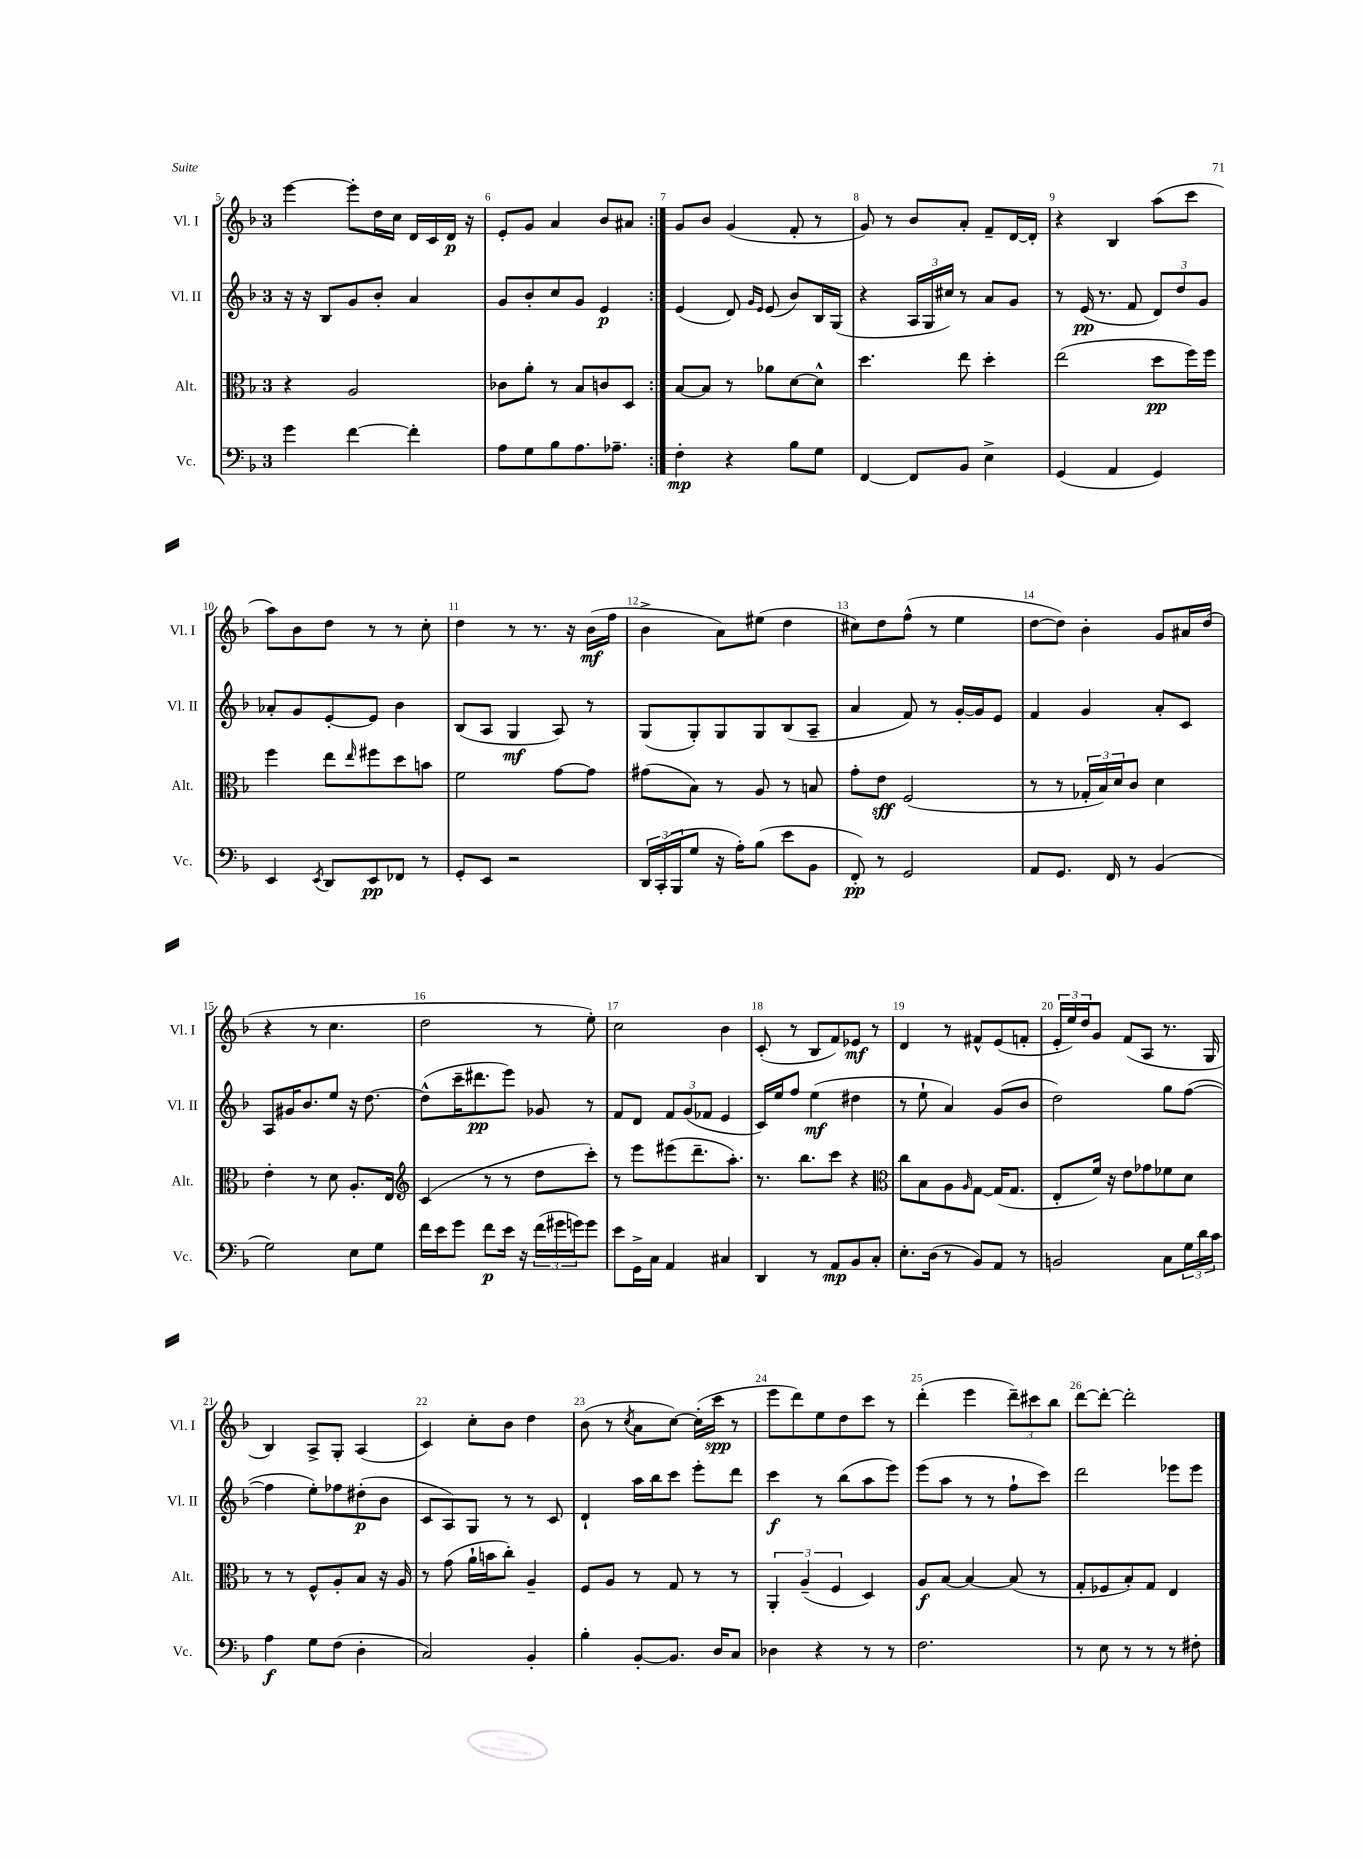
<<
\new StaffGroup <<
\new Staff = "s0" \with { instrumentName = "Vl. I" shortInstrumentName = "Vl. I" } {
    \clef treble \key f \major \once \override Staff.TimeSignature.style = #'single-digit \time 3/4
    \repeat volta 2 { e'''4~ e'''8-. d''16 c''16 d'16 c'16 d'16\p r16 |
    e'8-. g'8 a'4 bes'8 ais'8 | }
    g'8 bes'8 g'4( f'8-. r8 |
    g'8) r8 bes'8 a'8-. f'8-- d'16~ d'16-. |
    r4 bes4 a''8( c'''8 |
    a''8) bes'8 d''8 r8 r8 c''8-. |
    d''4 r8 r8. r16 bes'16\mf( f''16 |
    bes'4-> a'8) eis''8( d''4 |
    cis''8) d''8 f''8-^( r8 e''4 |
    d''8~ d''8) bes'4-. g'8 ais'16 d''16( |
    r4 r8 c''4. |
    d''2 r8 e''8-.) |
    c''2 bes'4 |
    c'8-.( r8 bes8 f'8) ees'8\mf r8 |
    d'4 r8 fis'8-^ e'8( f'8-. |
    \tuplet 3/2 { e'16-. e''16) d''16 } g'8 f'8( a8 r8. g16 |
    bes4) a8-> g8-. a4( |
    c'4) c''8-. bes'8 d''4 |
    bes'8( r8 \acciaccatura { c''8 } a'8 c''8~) c''16-.( c'''16\spp r8 |
    e'''8 d'''8) e''8 d''8 c'''8 r8 |
    d'''4-.( e'''4 \tuplet 3/2 { d'''8--) cis'''8 bes''8 } |
    d'''8~ d'''8~-. d'''2-. \bar "|." |
}
\new Staff = "s1" \with { instrumentName = "Vl. II" shortInstrumentName = "Vl. II" } {
    \clef treble \key f \major \once \override Staff.TimeSignature.style = #'single-digit \time 3/4
    \repeat volta 2 { r16 r16 bes8 g'8 bes'8-. a'4 |
    g'8 bes'8-. c''8 g'8 e'4\p | }
    e'4( d'8) \grace { g'16 e'16 } e'8( bes'8) bes16 g16( |
    r4 \tuplet 3/2 { a16 g16 cis''16) } r8 a'8 g'8 |
    r8 e'16\pp( r8. f'8 \tuplet 3/2 { d'8) d''8 g'8 } |
    aes'8-. g'8 e'8~-. e'8 bes'4 |
    bes8( a8 g4\mf a8) r8 |
    g8( g8-.) g8 g8 bes8( a8-- |
    a'4 f'8) r8 g'16~-. g'16 e'8 |
    f'4 g'4 a'8-. c'8 |
    a8 gis'16 bes'8. e''8 r16 d''8.~ |
    d''8-^( c'''16-- dis'''8.\pp e'''8) ges'8 r8 |
    f'8 d'8 \tuplet 3/2 { f'8 g'8( fes'8 } e'4 |
    c'16) e''16 f''8 e''4\mf( dis''4 |
    r8 e''8-! a'4) g'8( bes'8 |
    d''2) g''8 f''8~( |
    f''4 e''8-.) fes''8 dis''8-.\p( bes'8 |
    c'8 a8) g8 r8 r8 c'8 |
    d'4-! a''16 bes''16 c'''8 e'''8-. d'''8 |
    c'''4\f r8 bes''8( a''8 e'''8) |
    e'''8( a''8 r8 r8 f''8-! c'''8) |
    d'''2 ees'''8 ees'''8 \bar "|." |
}
\new Staff = "s2" \with { instrumentName = "Alt." shortInstrumentName = "Alt." } {
    \clef alto \key f \major \once \override Staff.TimeSignature.style = #'single-digit \time 3/4
    \repeat volta 2 { r4 a2 |
    ces'8 a'8-. r8 bes8 c'8 d8 | }
    bes8~ bes8 r8 aes'8 d'8~ d'8-^ |
    d''4. e''8 d''4-. |
    e''2( d''8\pp f''16) f''16 |
    f''4 e''8 \grace { e''16 } fis''8 d''8 b'8 |
    f'2 g'8~ g'8 |
    gis'8( bes8) r8 a8 r8 b8 |
    g'8-. e'8\sff f2( |
    r8 r8 \tuplet 3/2 { ges16-. bes16) d'16 } c'8 d'4 |
    e'4-. r8 d'8 a8.-. e16 |
    \clef treble c'4( r8 r8 d''8 c'''8-.) |
    r8 e'''8 eis'''8( d'''8.-- a''8.-.) |
    r8. bes''8. c'''8 r4 |
    \clef alto c''8 bes8 a8 \grace { a16 } g8~ g16( g8. |
    e8-. f'16) r16 e'8 ges'8 fes'8 d'8 |
    r8 r8 f8-^ a8-. bes8 r16 a16 |
    r8 g'8( a'16-! b'16 c''8-.) a4-- |
    f8 a8 r8 g8 r8 r8 |
    \tuplet 3/2 { a,4-. a4--( f4 } d4) |
    a8\f bes8~ bes4~ bes8( r8 |
    g8-. fes8 bes8-.) g8 e4 \bar "|." |
}
\new Staff = "s3" \with { instrumentName = "Vc." shortInstrumentName = "Vc." } {
    \clef bass \key f \major \once \override Staff.TimeSignature.style = #'single-digit \time 3/4
    \repeat volta 2 { g'4 f'4~ f'4-. |
    a8 g8 bes8 a8. aes8.-- | }
    f4-.\mp r4 bes8 g8 |
    f,4~ f,8 bes,8 e4-> |
    g,4( a,4 g,4) |
    e,4 \acciaccatura { e,8 } d,8 e,8\pp fes,8 r8 |
    g,8-. e,8 r2 |
    \tuplet 3/2 { d,16 c,16-.( bes,,16 } g8 r16 a16-.) bes8( e'8 bes,8 |
    f,8-.\pp) r8 g,2 |
    a,8 g,8. f,16 r8 bes,4( |
    g2) e8 g8 |
    f'16 e'16 g'8 f'8\p e'16 r16 \tuplet 3/2 { f'16( gis'16 g'16) } g'8 |
    e'8 g,16-> c16 a,4 cis4 |
    d,4 r8 a,8\mp bes,8 c8-. |
    e8.-. d16( r8 bes,8) a,8 r8 |
    b,2 c8 \tuplet 3/2 { g16 d'16 c'16 } |
    a4\f g8 f8( d4-. |
    c2) bes,4-. |
    bes4-. bes,8~-. bes,8. d16 c8 |
    des4 r4 r8 r8 |
    f2. |
    r8 e8 r8 r8 r8 fis8-. \bar "|." |
}
>>
>>
\layout { \context { \Score currentBarNumber = #5 \override BarNumber.break-visibility = ##(#f #t #t) barNumberVisibility = #all-bar-numbers-visible } }
